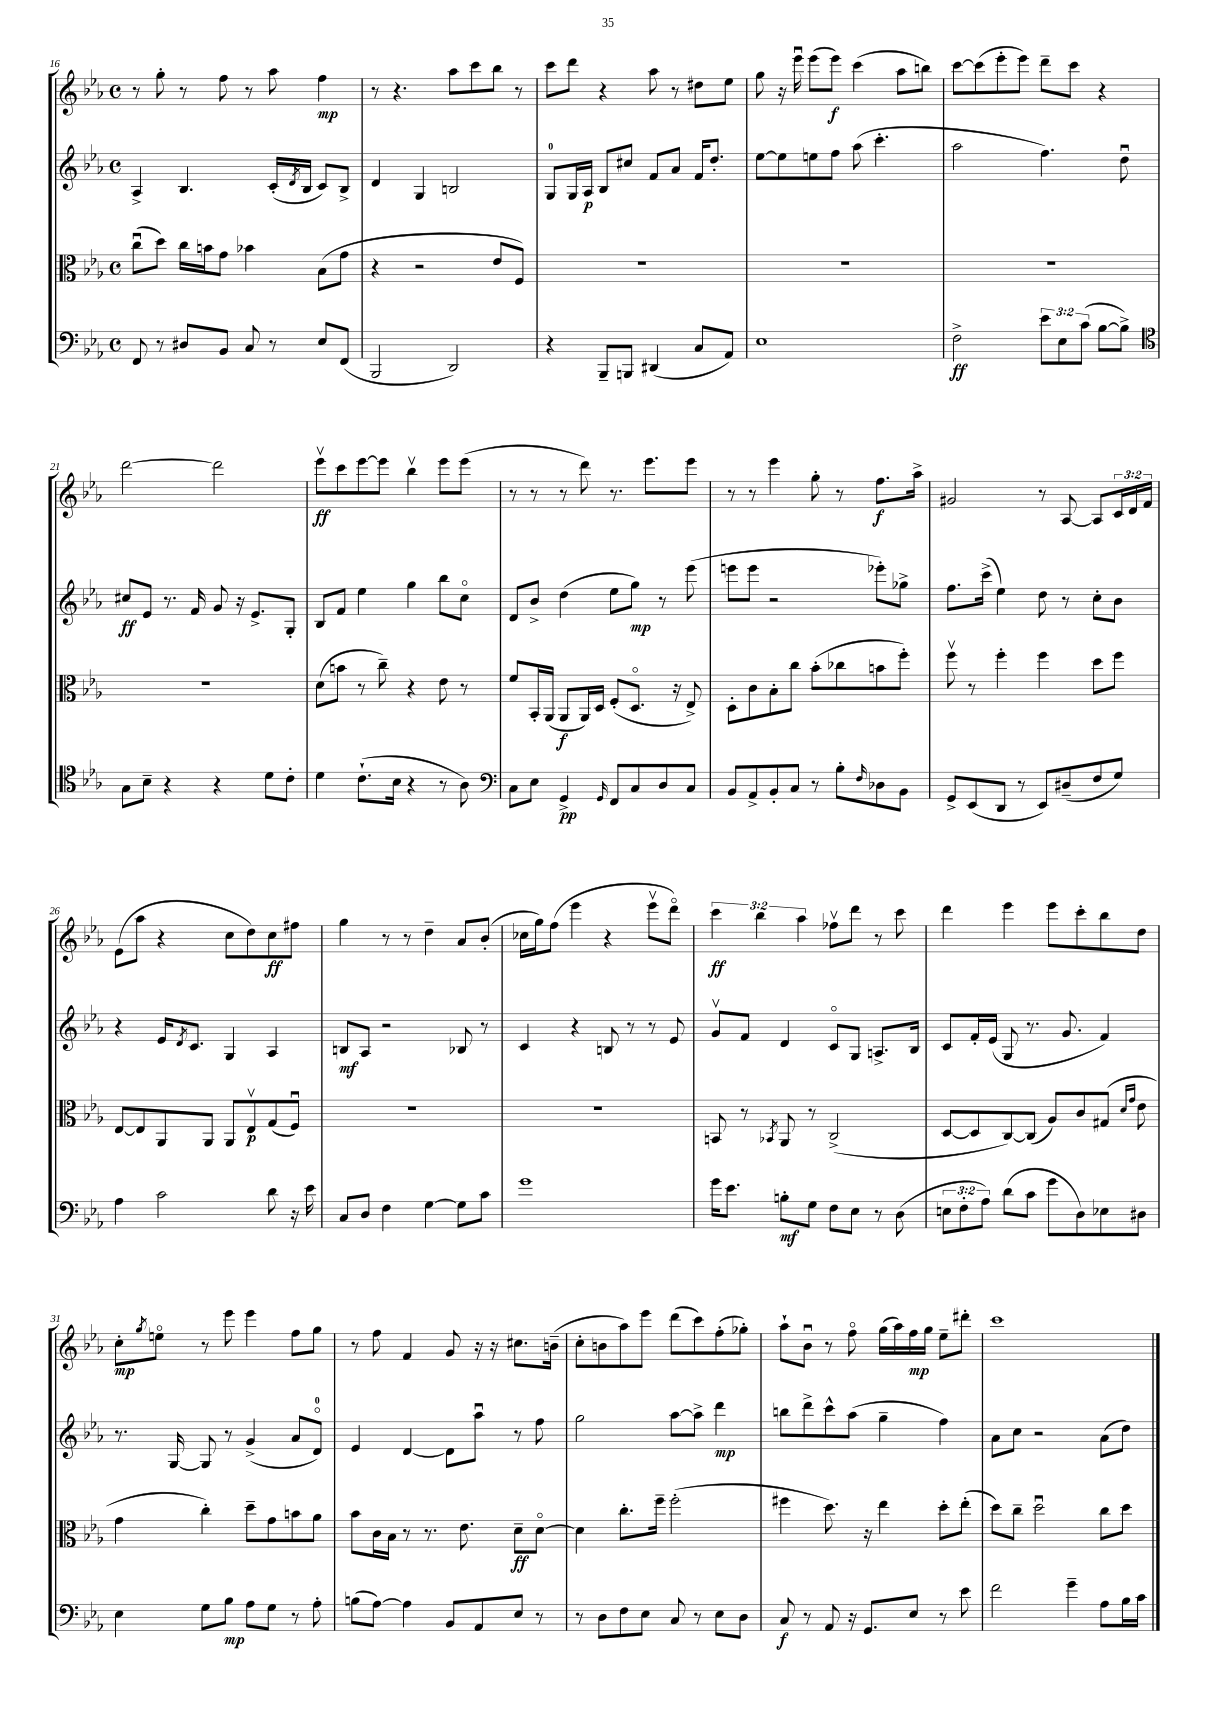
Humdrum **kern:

**kern	**kern	**kern	**kern
*staff4	*staff3	*staff2	*staff1
*clefF4	*clefC3	*clefG2	*clefG2
*k[b-e-a-]	*k[b-e-a-]	*k[b-e-a-]	*k[b-e-a-]
*M4/4	*M4/4	*M4/4	*M4/4
*met(c)	*met(c)	*met(c)	*met(c)
8FF	(8ccu	4A-^	8r
8r	8dd)	.	8gg'
8D#	16cc	4.B-	8r
.	16b	.	.
8BB-	8g	.	8ff
8C	4b-	.	8r
8r	.	(16c'	8aa-
.	.	8qd	.
.	.	16B-	.
8E-	(8B-	8c)	4ff
(8FF	8g	8B-^	.
=	=	=	=
2BBB-	4r	4d	8r
.	.	.	4.r
.	2r	4G	.
2DD)	.	2B	8aa-
.	.	.	8ccc
.	8e-	.	8bb-
.	8F)	.	8r
=	=	=	=
4r	1r	8G	8ccc
.	.	16G	8ddd
.	.	16A-	.
8BBB-~	.	8B-	4r
8BBB	.	8cc#	.
(4DD#	.	8f	8aa-
.	.	8a-	8r
8C	.	16f	8dd#
.	.	8.dd'	.
8AA-)	.	.	8ee-
=	=	=	=
1E-	1r	[8ee-	8gg
.	.	8ee-]	16r
.	.	.	16eee-u
.	.	8ee	(8eee-
.	.	8ff	8eee-)
.	.	(8aa-	(4ccc
.	.	4.ccc'	.
.	.	.	8aa-
.	.	.	8bb)
=	=	=	=
2F^	1r	2aa-	[8ccc
.	.	.	(8ccc]
.	.	.	8eee-'
.	.	.	8eee-)
12e-	.	4.ff)	8ddd~
12E-	.	.	.
.	.	.	8ccc
(12c	.	.	.
[8B-	.	.	4r
8B-^])	.	8ddu	.
=	=	=	=
*clefC4	*	*	*
8G	1r	8cc#	[2ddd
8B-~	.	8e-	.
4r	.	8.r	.
.	.	16f	.
4r	.	8g	2ddd]
.	.	16r	.
.	.	8.e-^	.
8d	.	.	.
8c'	.	8G'	.
=	=	=	=
4d	(8d	8B-	8eee-v
.	8b	8f	8ccc
(8.c`	8r	4ee-	[8eee-
.	8cc~)	.	8eee-]
16B-	.	.	.
4r	4r	4gg	4bb-v
8r	8e-	8bb-	8eee-
8A-)	8r	8cco	(8eee-
=	=	=	=
*clefF4	*	*	*
8C	8f	8d	8r
8E-	16BB-'	8b-^	8r
.	(16AA-	.	.
4GG^	8AA-	(4dd	8r
.	16AA-)	.	8ddd)
.	16D	.	.
16qqGG	.	.	.
8FF	(8F'	8ee-	8.r
8C	8.Do	8gg)	.
.	.	.	8.eee-
8D	.	8r	.
.	16r	.	.
8C	8E-^)	(8eee-	8eee-
=	=	=	=
8BB-	8D'	8eee	8r
8AA-^	8c	8eee	8r
8BB-'	8B-'	2r	4eee-
8C	8cc	.	.
8r	(8b-'	.	8gg'
8B-'	8cc-	.	8r
16qqF	.	.	.
8D-	8b	8eee-')	8.ff
8BB-	8ff')	8gg-^	.
.	.	.	16aa-^
=	=	=	=
8GG^	8ffv	8.ff	2g#
(8EE-	8r	.	.
.	.	(16ccc^	.
8DD	4ff'	4ee-)	.
8r	.	.	.
8EE-)	4ff	8dd	8r
(8D#~	.	8r	[8A-
8F	8dd	8cc'	8A-]
8G)	8ff	8b-	24c
.	.	.	24d
.	.	.	24f
=	=	=	=
4A-	[8E-	4r	(8e-
.	8E-]	.	8aa-
2c	8AA-	16e-	4r
.	.	8qd	.
.	.	8.c	.
.	8AA-	.	.
.	8AA-	4G	8cc
.	8E-v	.	8dd)
8d	(8G	4A-	8cc
16r	8Fu)	.	8ff#
16e-	.	.	.
=	=	=	=
8C	1r	8B	4gg
8D	.	8A-	.
4F	.	2r	8r
.	.	.	8r
[4G	.	.	4dd~
8G]	.	8B-	8a-
8c	.	8r	(8b-'
=	=	=	=
1g	1r	4c	16cc-
.	.	.	16gg)
.	.	.	(8ff
.	.	4r	4eee-
.	.	8B	4r
.	.	8r	.
.	.	8r	8eee-v
.	.	8e-	8dddo)
=	=	=	=
16g	8BB	8gv	6ccc
8.e-	.	.	.
.	8r	8f	.
.	.	.	6bb-
.	8qBB-	.	.
8B'	8AA-	4d	.
.	.	.	6aa-
8G	8r	.	.
8F	(2C^	8co	8ff-v
8E-	.	8G	8ddd
8r	.	8.A^	8r
(8D	.	.	8ccc
.	.	16B-	.
=	=	=	=
12E	[8D	8c	4ddd
12F'	.	.	.
.	8D]	16f'	.
12A-)	.	.	.
.	.	(16e-	.
(8d	[8C)	8G	4eee-
8c	(8C]	8.r	.
8g	8A-)	.	8eee-
.	.	8.g	.
8D)	8c	.	8ccc'
8E-	(8G#	4f)	8bb-
.	16qqd	.	.
.	16qqg	.	.
8D#	8e-	.	8dd
=	=	=	=
4E-	4g	8.r	8cc'
.	.	.	8qgg
.	.	.	8eeo
.	.	[16G	.
8G	4cc')	8G]	8r
8B-	.	8r	8eee-
8A-	8dd~	(4g^	4eee-
8G	8g	.	.
8r	8b	8a-	8ff
8A-'	8a-	8do)	8gg
=	=	=	=
(8B	8b-	4e-	8r
[8A-)	16c	.	8ff
.	16B-	.	.
4A-]	8r	[4d	4f
.	8.r	.	.
8BB-	.	8d]	8g
.	8.e-	.	.
8AA-	.	8aa-u	16r
.	.	.	16r
8E-	8d~	8r	8.cc#
8r	[8do	8ff	.
.	.	.	(16b~
=	=	=	=
8r	4d]	2gg	8cc'
8D	.	.	8b
8F	8.cc'	.	8aa-)
8E-	.	.	8eee-
.	16ff~	.	.
8C	(2ff'	[8aa-	(8ddd
8r	.	8aa-^]	8ccc)
8E-	.	4ddd	(8ff'
8D	.	.	8gg-')
=	=	=	=
8C	4ff#	8bb	8aa-`
8r	.	8ddd^	8b-u
8AA-	8.dd)	8ccc^^	8r
16r	.	(8aa-	8ffo
8.GG	16r	.	.
.	4ee-	4gg~	(16gg
.	.	.	16aa-)
8E-	.	.	16ff
.	.	.	16gg
8r	8dd'	4ff)	8ee-~
8e-	(8ee-'	.	8ddd#'
=	=	=	=
2f	8dd)	8a-	1ccc
.	8cc~	8cc	.
.	2ddu	2r	.
4g~	.	.	.
8A-	8cc	(8a-	.
16B-	8dd	8dd)	.
16c	.	.	.
==	==	==	==
*-	*-	*-	*-
